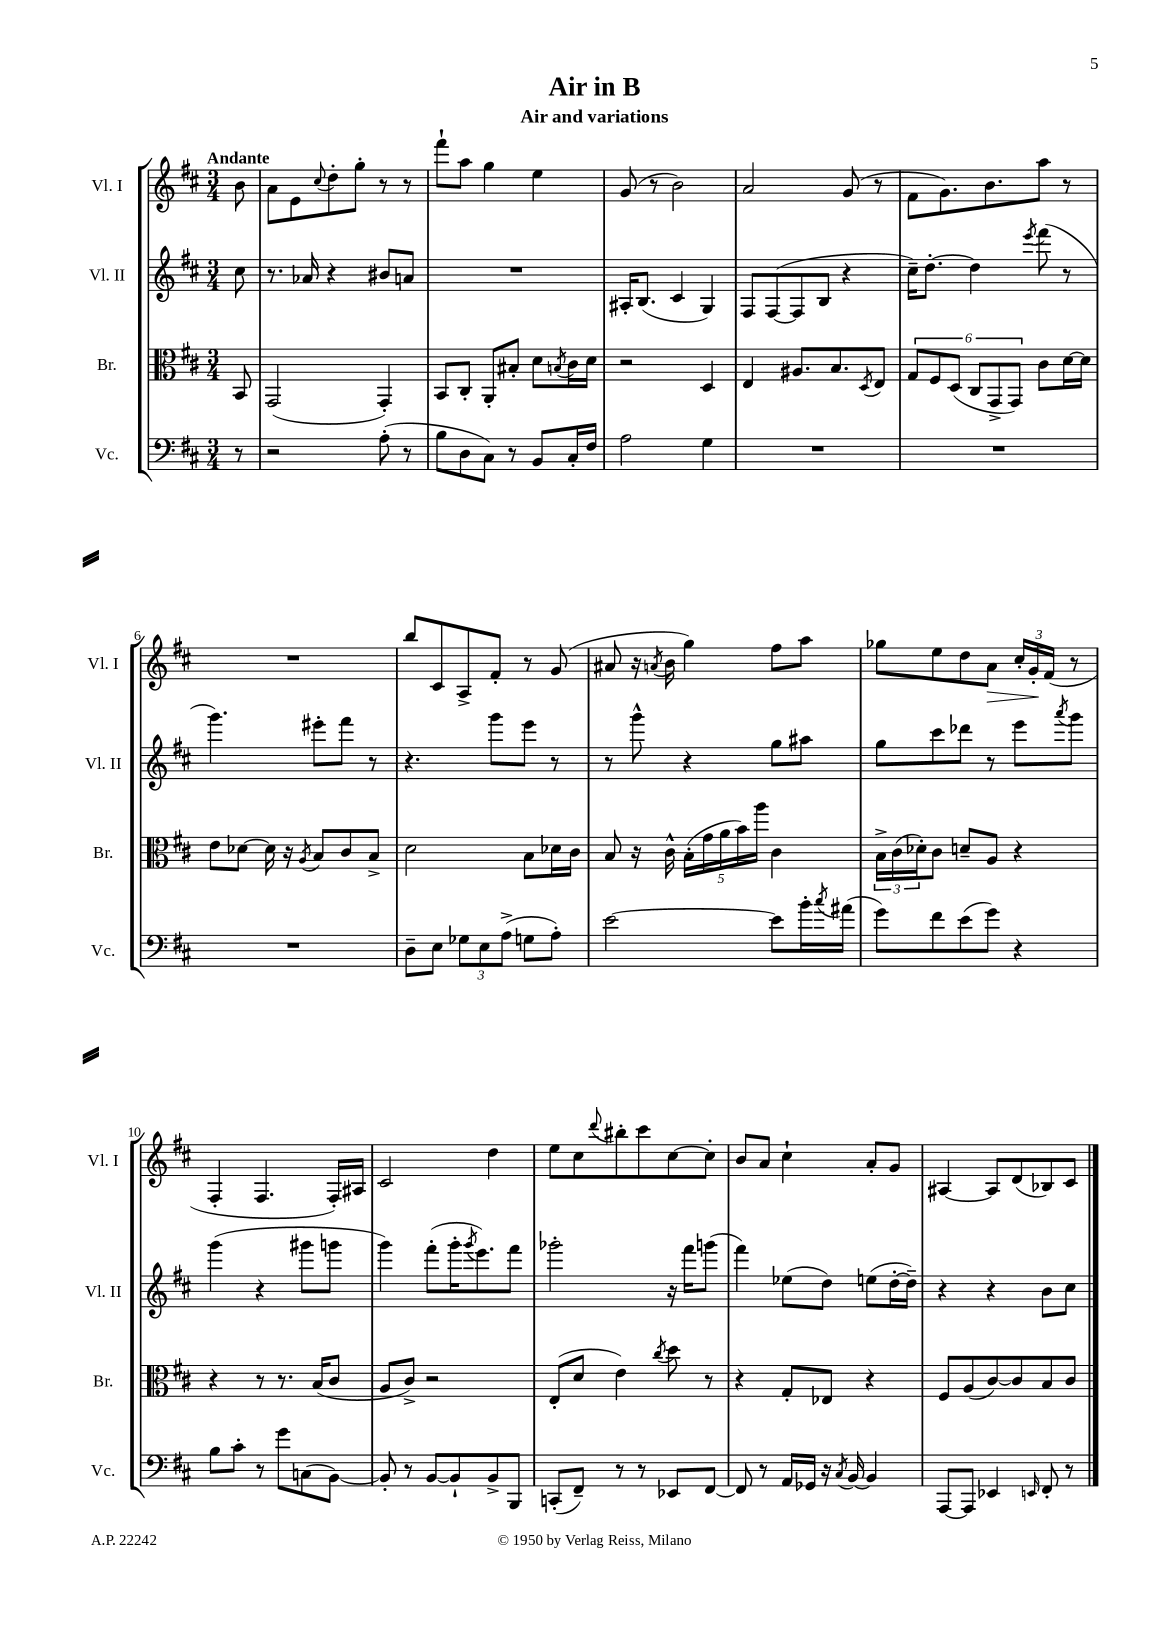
\header { title = "Air in B" subtitle = "Air and variations" }
<<
\new StaffGroup <<
\new Staff = "s0" \with { instrumentName = "Vl. I" shortInstrumentName = "Vl. I" } {
    \clef treble \key d \major \numericTimeSignature \time 3/4 \partial 8 \tempo "Andante"
    b'8 |
    a'8 e'8 \appoggiatura { cis''8 } d''8-. g''8-. r8 r8 |
    fis'''8-! a''8 g''4 e''4 |
    g'8( r8 b'2) |
    a'2 g'8( r8 |
    fis'8 g'8.) b'8. a''8 r8 |
    R2. |
    b''8 cis'8 a8-> fis'8-. r8 g'8( |
    ais'8 r16 \acciaccatura { a'8 } b'16 g''4) fis''8 a''8 |
    ges''8 e''8 d''8 a'8\> \tuplet 3/2 { cis''16-. g'16-.\! fis'16( } r8 |
    fis4-. fis4. fis16-.) ais16 |
    cis'2 d''4 |
    e''8 cis''8 \appoggiatura { d'''8 } bis''8-. cis'''8 cis''8~ cis''8-. |
    b'8 a'8 cis''4-! a'8-. g'8 |
    ais4~ ais8 d'8( bes8) cis'8 \bar "|." |
}
\new Staff = "s1" \with { instrumentName = "Vl. II" shortInstrumentName = "Vl. II" } {
    \clef treble \key d \major \numericTimeSignature \time 3/4 \partial 8
    cis''8 |
    r8. aes'16 r4 bis'8 a'8 |
    R2. |
    ais16-. b8.( cis'4 g4) |
    fis8 fis8~( fis8 b8 r4 |
    cis''16--) d''8.~-. d''4 \acciaccatura { e'''8 } fis'''8( r8 |
    g'''4.) eis'''8-. fis'''8 r8 |
    r4. g'''8 e'''8 r8 |
    r8 g'''8-^ r4 g''8 ais''8 |
    g''8 cis'''8 des'''8 r8 e'''8 \acciaccatura { a'''8 } g'''8 |
    g'''4( r4 gis'''8 g'''8 |
    g'''4) fis'''8-.( g'''16-. \acciaccatura { g'''8 } e'''8.) fis'''8 |
    ges'''2-. r16 fis'''16 g'''8( |
    fis'''4) ees''8( d''8) e''8( d''16~-. d''16--) |
    r4 r4 b'8 cis''8 \bar "|." |
}
\new Staff = "s2" \with { instrumentName = "Br." shortInstrumentName = "Br." } {
    \clef alto \key d \major \numericTimeSignature \time 3/4 \partial 8
    b,8 |
    g,2( g,4-.) |
    b,8 cis8-. a,8-. bis8-. d'8 \acciaccatura { b8 } cis'16 d'16 |
    r2 d4 |
    e4 ais8. b8. \acciaccatura { d8 } e8 |
    \tuplet 6/4 { g8 fis8 d8( cis8 g,8-> g,8) } cis'8 d'16~ d'16 |
    e'8 des'8~ des'16 r16 \acciaccatura { a8 } b8 cis'8 b8-> |
    d'2 b8 des'16 cis'16 |
    b8 r16 cis'16-^ \tuplet 5/4 { b16-.( g'16 a'16 b'16) a''16 } cis'4 |
    \tuplet 3/2 { b16-> cis'16( des'16-.) } cis'8 d'8-- a8 r4 |
    r4 r8 r8. b16( cis'8 |
    a8 cis'8->) r2 |
    e8-.( d'8 e'4) \acciaccatura { cis''8 } d''8 r8 |
    r4 g8-. ees8 r4 |
    fis8 a8( cis'8~) cis'8 b8 cis'8 \bar "|." |
}
\new Staff = "s3" \with { instrumentName = "Vc." shortInstrumentName = "Vc." } {
    \clef bass \key d \major \numericTimeSignature \time 3/4 \partial 8
    r8 |
    r2 a8-.( r8 |
    b8 d8 cis8) r8 b,8 cis16-. fis16 |
    a2 g4 |
    R2. |
    R2. |
    R2. |
    d8-- e8 \tuplet 3/2 { ges8 e8 a8->( } g8 a8-.) |
    e'2~ e'8 b'16-. \acciaccatura { cis''8 } ais'16( |
    g'8) fis'8 e'8( g'8) r4 |
    b8 cis'8-. r8 g'8 c8( b,8~) |
    b,8-. r8 b,8~ b,8-! b,8-> b,,8 |
    c,8-.( fis,8--) r8 r8 ees,8 fis,8~ |
    fis,8 r8 a,16 ges,16 r16 \acciaccatura { cis8 } b,16~ b,4 |
    a,,8~ a,,8 ees,4 \grace { e,16 } fis,8-. r8 \bar "|." |
}
>>
>>
